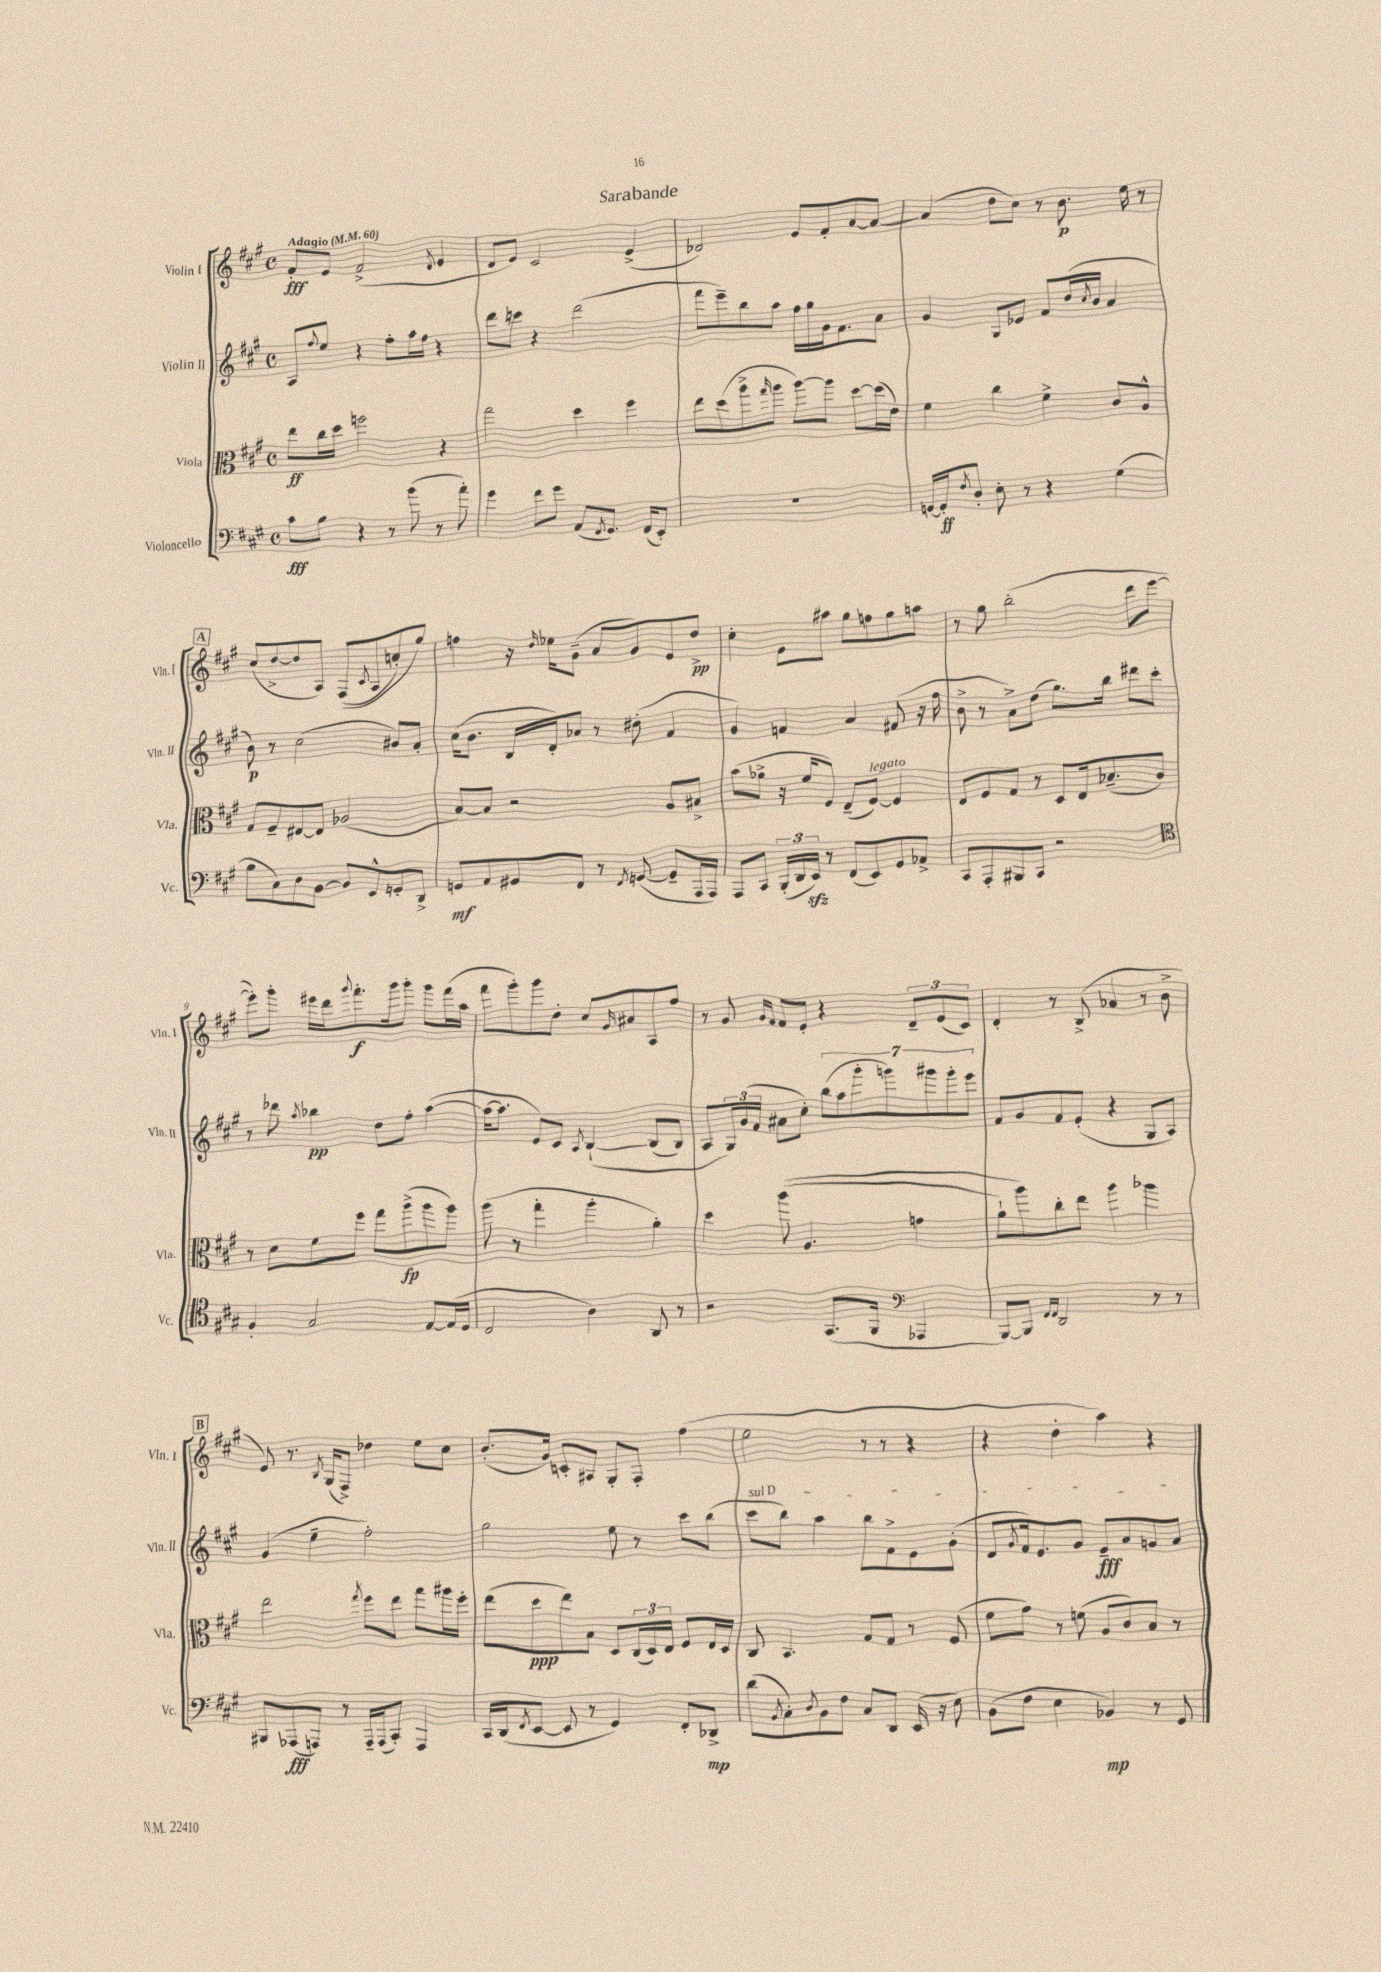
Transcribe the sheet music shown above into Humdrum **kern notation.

**kern	**kern	**kern	**kern
*staff4	*staff3	*staff2	*staff1
*clefF4	*clefC3	*clefG2	*clefG2
*k[f#c#g#]	*k[f#c#g#]	*k[f#c#g#]	*k[f#c#g#]
*M4/4	*M4/4	*M4/4	*M4/4
*met(c)	*met(c)	*met(c)	*met(c)
*MM60	*MM60	*MM60	*MM60
8c#\L	8ee\L	8A/L	8f#'/L
.	.	8qqff#/	.
8B\J	16cc#\L	8ee/J	8e/J
.	16dd\JJ	.	.
4r	2ff\	4r	(2f#^/
8r	.	8ff#'\L	.
(8b\	.	16aa\L	.
.	.	16ff#\JJ	.
.	.	.	8qd/
8r	4r	4r	4e/
8a'\)	.	.	.
=	=	=	=
4g#\	2gg#\	8ddd\L	8d/L
.	.	8ccc\J	8e/J)
8f#\L	.	4r	2c#/
8g#\J	.	.	.
(8AA/L	4dd\	(2ddd\	.
8qFF#/	.	.	.
8.GG#/J)	.	.	.
.	4ff#\	.	(4e^/
(16FF#/LK	.	.	.
8EE'/J)	.	.	.
=	=	=	=
1r	8ee\L	8fff#\L	2d-/)
.	(8dd\	8eee~\)	.
.	8aa^\	8bb\	.
.	16qqgg#/	.	.
.	8aa\J	8aa\J	.
.	[8aa\L)	16ff#\LL	8e/L
.	.	16gg#\	.
.	8aa\]J	16g#\J	8f#'/
.	.	8.f#\	.
.	[8dd\L	.	[8a/
.	(16dd\]L	8a\J	8a/_J
.	16e\JJ)	.	.
=	=	=	=
[16GG/LL	4f#\	4g#/	(4a/]
16GG'/]J	.	.	.
8qF#/	.	.	.
8D'/J	.	.	.
8E'\	4cc#\	8G#/L	8dd\L
8r	.	8e-/J	8cc#\J)
4r	4f#^\	8f#/L	8r
.	.	(16dd/L	8.b\
.	.	8qcc#/	.
.	.	16b/JJ	.
(4G#\	8c#/L	4a/	.
.	.	.	16ee\
.	8A^^/J	.	8r
=	=	=	=
8B\L	8G#/L	8b\)	(8cc#/L
8C#\)	8F#~/	8r	[8dd^/
8D\	[8E#/	(2cc#\	8dd/]
[8BB\J	8E#/]J	.	8A/J)
8BB/]L	(2A-/	.	&((8F#/L
.	.	.	8qc#/
8EE^^/	.	.	8A/
8GG'/	.	8b#/L)	8cc'/)
8DD^/J	.	8a'/J	8gg#/J&)
=	=	=	=
8GG/L	[8B/L)	(16cc#\LK	4ff\
.	.	8.b\J	.
8AA/	8B/]J	.	.
8GG#/	2r	16B/LL	16r
.	.	.	16qqdd/
.	.	16d'/J)	16ee-\LK
8FF#/J	.	8a-/J	(8g#~\J
8r	.	8r	8a/L
8qFF#/	.	.	.
([8GG/	.	(8dd#'\	8g#/)
8GG~/]L	8A/L	4f#/	8e/
16AAA/L	8B#^/J	.	8dd^/J
16AAA/JJ)	.	.	.
=	=	=	=
8AAA/L	(8b\L	4g#/)	4cc#'\
8CC#/J	8a-^\J	.	.
(24BBB'/LL	16r	4f/	8e\L
24DD/	.	.	.
.	16f#/LK	.	.
24EE/JJ)	.	.	.
8r	8F#/J)	.	8aa#\J
(8FF#/L	(8E~/L	4a/	8gg#\L
8EE/)	[8F#/J)	.	8ff\
8GG#/	4F#/]	(8f#/	8gg#\
8AA-^/J	.	16r	8aa\J
.	.	16ff#\	.
=	=	=	=
8CC#/L	8E/L	8b^\	8r
8AAA'/	8F#/	8r	8gg#\
8BBB#/	8G#/J	8a^\L)	(2bb'\
8CC#/J	8r	(8dd\J	.
2r	8D/L	8.gg#\L)	.
.	16E/k	.	.
.	(8.B-~/	16bb\Jk	.
.	.	8ddd#\L	8ddd\L
.	8c#/J)	8ccc#'\J	[8eee\J
=	=	=	=
*clefC4	*	*	*
4F#'/	8r	8r	8eee'\]L)
.	8d\L	8ddd-\	8ggg#'\J
.	.	8qaa/	.
2G#/	8f#\	4bb-\	16eee#\LL
.	.	.	16ddd\J
.	.	.	8qqggg#/
.	8ff#\J	.	8.fff#'\
.	8gg#\L	8dd\L	.
.	.	.	16ggg#\k
.	(8aa^\	8ff#'\J	8ggg#'\J
[8E/L	8aa\	([4aa\	8ggg#\L
(16E/]L	8aa\J)	.	(16fff#\L
16D/JJ	.	.	16aa\JJ
=	=	=	=
2C#/	(8aa\	16aa\_LK	8fff#\L
.	.	8.aa\]J	.
.	8r	.	8ggg#'\)
.	4gg#'\	8e/L)	8ggg#\
.	.	8c#/J	8dd'\J
.	.	8qA/	.
4A\)	4aa'\	&([4B`/	8cc#/L
.	.	.	16qqg#/
.	.	.	8a#/
8AA/	4a'\)	(8B/]L	8A/
8r	.	8B/J)	8ff#/J
=	=	=	=
2r	4dd\	8A/L	8r
.	.	24G#/L&)	8g#/
.	.	(24g#/	.
.	.	24f#/JJ	.
.	.	.	16qqg#/LL
.	.	.	16qqf#/JJ
.	&((8aa\	8a#\L	8f#/L
.	4.A/	8cc#'\J)	8e'/J
(8.GG#/L	.	(14bb\L	4r
.	.	14aa\	.
.	.	14ggg#'\	.
16FF#/Jk	.	.	.
.	.	14ggg\)	.
*clefF4	*	*	*
4AAA-/	4g\	.	12d~/L
.	.	14ggg#\	.
.	.	.	(12e/
.	.	14ggg#'\	.
.	.	.	12c#/J)
.	.	14eee\J	.
=	=	=	=
[8BBB/L)	8a`\L)	8f#/L	4d'/
8BBB/]J	8aa\&)	8g#/	.
16qqFF#/LL	.	.	.
16qqFF#/JJ	.	.	.
2DD/	8cc#'\	8f#/	8r
.	8ee\J	(8e'/J	(8B^/
.	4aa\	4r	4a-/
8r	4aa-\	8G#/L	8r
8r	.	8A/J)	8b^\
=	=	=	=
8BBB#/L	2ee\	(4g#/	8e/)
(8AAA-/	.	.	8.r
8AAA/J)	.	4ee~\	.
.	.	.	8qB/
.	.	.	(16G#/LK
8r	.	.	8F#^/J)
.	8qgg#/	.	.
16AAA~/LL	8ff#\L	2ff#'\)	4dd-\
(16AAA/J	.	.	.
8CC#'/J)	8ee\J	.	.
4AAA/	8gg#\L	.	8ee\L
.	16aa#\L	.	8cc#\J
.	16ff#'\JJ	.	.
=	=	=	=
16CC#/LL	(8ee\L	2gg#\	(8.b'/L
(16DD/J	.	.	.
8qFF#/	.	.	.
[8EE/J	8dd\	.	.
.	.	.	16g#/Jk)
8EE/]	8ee\)	.	8c'/L
8r	8B\J	.	8A#/J
4GG#/)	8D/L	8ee\	8G#'/L
.	(24C#/L	8r	8F#'/J
.	24D/)	.	.
.	24E/JJ	.	.
8FF#'/L	8F#/L	8ccc#\L	(4ff#\
8DD-^/J	16E/L	(8bb\J	.
.	16D/JJ	.	.
=	=	=	=
(8d\L	8C#/	8ccc#\L	2ee\
8qBB/	.	.	.
8C#'\)	4.BB/	8bb\J)	.
8qD/	.	.	.
8BB\	.	4aa\	.
8F#\J	.	.	.
8C#/L	8G#/L	8bb\L	8r
8DD/J	8G#/J	8f#^\	8r
(16EE/	8r	8e\	4r
16r	.	.	.
8E\)	(8F#/	(8g#'\J	.
=	=	=	=
(8BB\L	8f#\L	8d/L	4r
.	.	8qg#/	.
8F#\J	8g#\J)	16f#/k)	.
.	.	8.e/	.
4E\	8r	.	4dd'\
.	(8f\	8g#/J	.
4BB-/)	8A/L	8e~/L	4aa\)
.	8c#/)	8a/	.
8r	8B/J	8g/	4r
8GG#/	8r	8a/J	.
==	==	==	==
*-	*-	*-	*-
